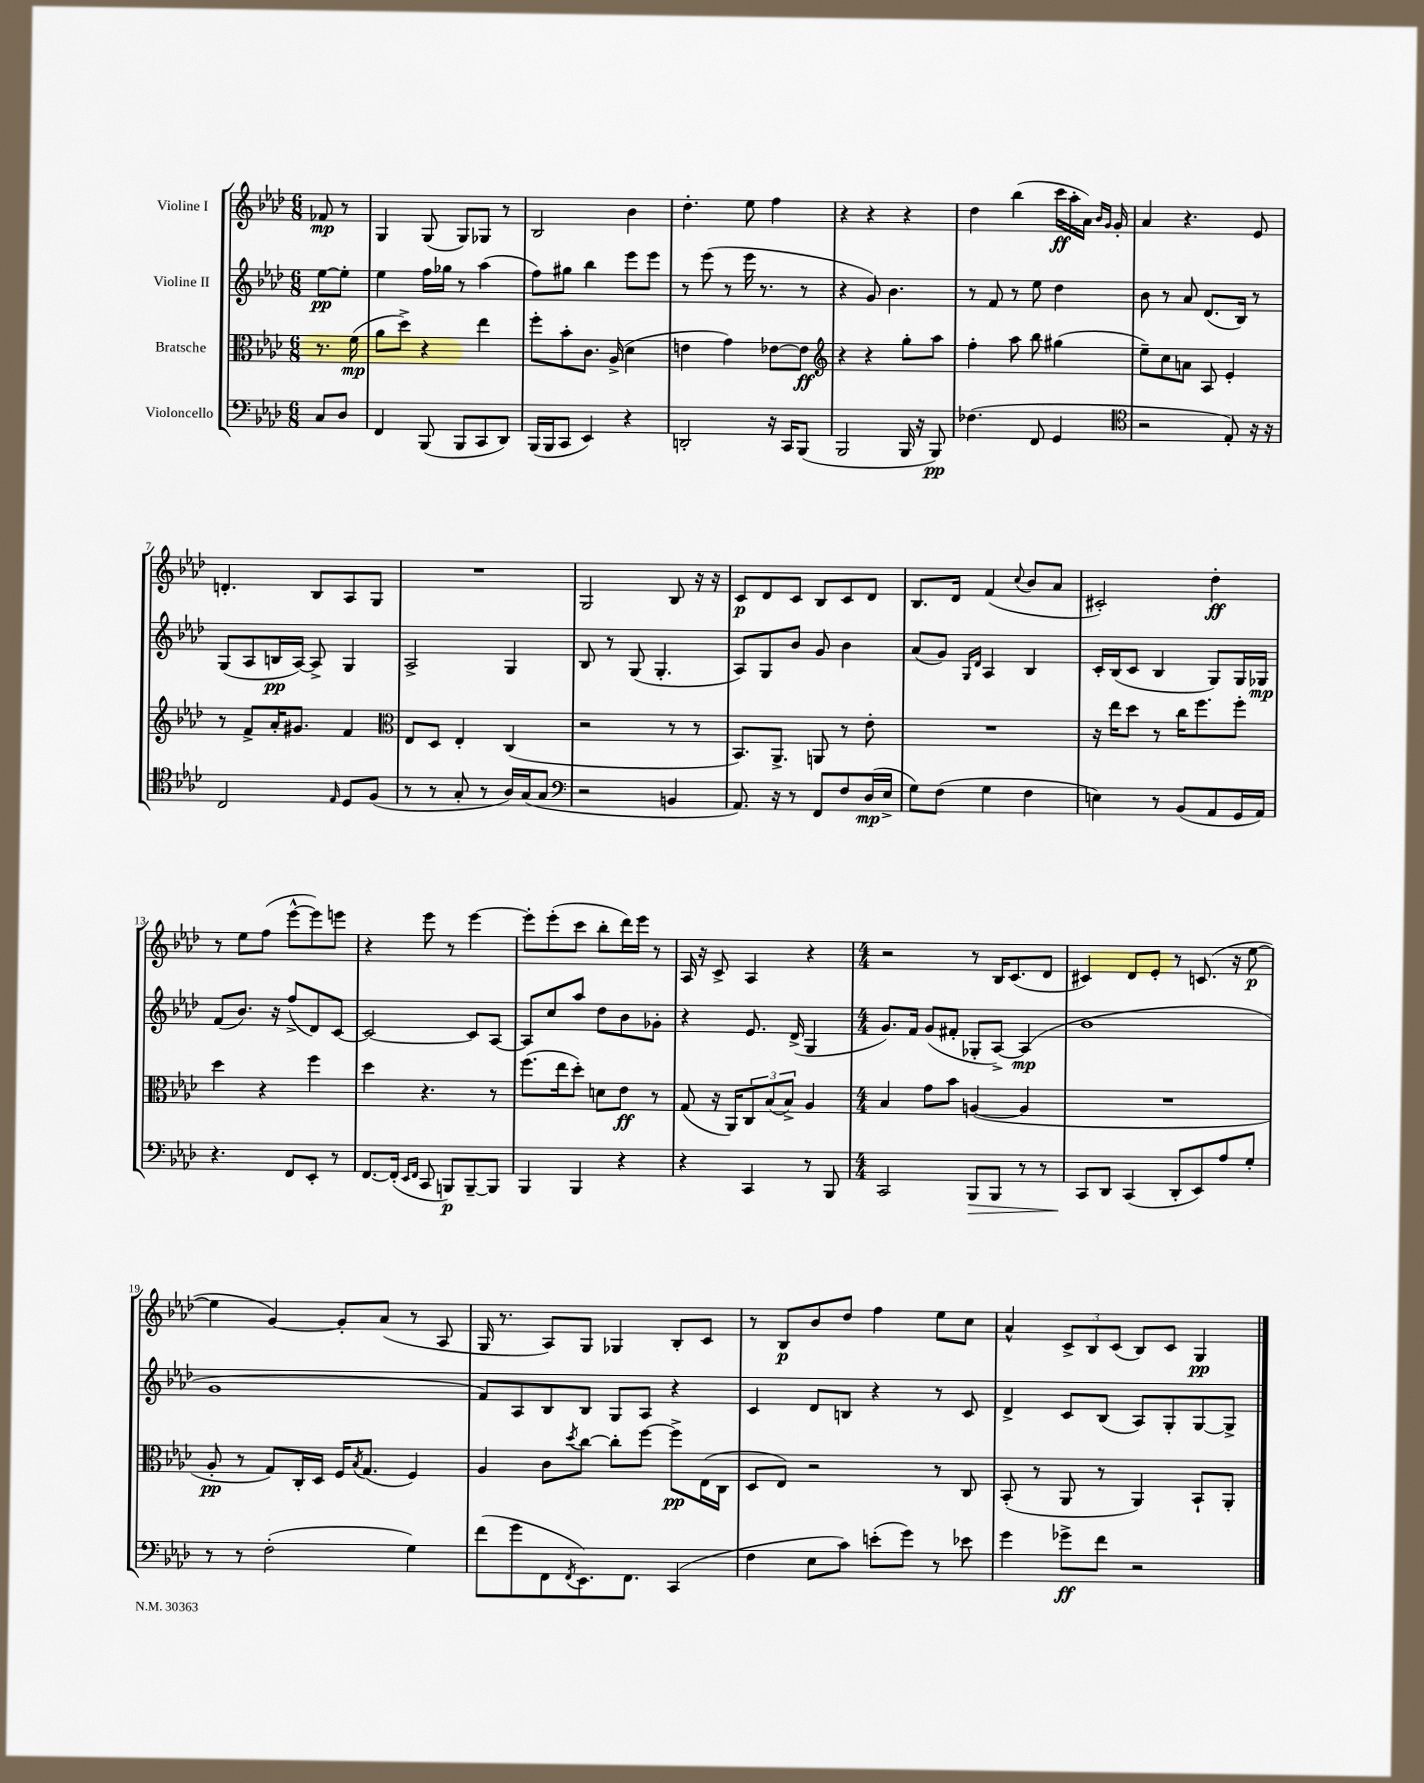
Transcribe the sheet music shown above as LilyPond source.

<<
\new StaffGroup <<
\new Staff = "s0" \with { instrumentName = "Violine I" } {
    \clef treble \key aes \major \numericTimeSignature \time 6/8 \partial 4
    fes'8\mp r8 |
    g4 g8( g8) ges8 r8 |
    bes2 bes'4 |
    des''4.-. ees''8 f''4 |
    r4 r4 r4 |
    des''4 bes''4( c'''16\ff aes''16-. aes'16) \grace { bes'16 g'16 } g'16-. |
    aes'4 r4. ees'8 |
    d'4.-. bes8 aes8 g8 |
    R2. |
    g2 bes8 r16 r16 |
    c'8\p des'8 c'8 bes8 c'8 des'8 |
    bes8. des'16 f'4( \appoggiatura { c''8 } bes'8 aes'8 |
    cis'2-.) des''4-.\ff |
    r8 ees''8 f''8( ees'''8~-^ ees'''8) e'''8 |
    r4 ees'''8 r8 ees'''4~ |
    ees'''8-. ees'''8-.( c'''8 bes''8-. des'''16) ees'''16 r8 |
    aes16 r16 c'8-> aes4 r4 |
    \numericTimeSignature \time 4/4 r2 r8 bes16 c'8.( des'8 |
    cis'4) des'8 ees'8-. r8 c'8.( r16 ees''8~\p |
    ees''4 g'4~) g'8-. aes'8( r8 aes8 |
    g16 r8. aes8) g8 ges4 bes8-. c'8 |
    r8 bes8\p bes'8 des''8 f''4 ees''8 c''8 |
    aes'4-^ \tuplet 3/2 { c'8-> bes8 c'8( } bes8) c'8 g4\pp \bar "|." |
}
\new Staff = "s1" \with { instrumentName = "Violine II" } {
    \clef treble \key aes \major \numericTimeSignature \time 6/8 \partial 4
    ees''8~\pp ees''8-. |
    ees''4 f''16 ges''16 r8 aes''4( |
    f''8) gis''8 bes''4 ees'''8 ees'''8 |
    r8 ees'''8( r8 ees'''16 r8. r8 |
    r4 g'8) bes'4. |
    r8 f'8 r8 ees''8 des''4 |
    bes'8 r8 aes'8 des'8.( bes16) r8 |
    g8( aes8 b16\pp aes16~) aes8-> g4 |
    aes2-> g4 |
    bes8 r8 g8( g4.-. |
    aes8) g8 bes'8 g'8 bes'4 |
    aes'8( g'8) \grace { g16 des'16 } aes4 bes4 |
    c'16-. bes16( c'8 bes4 g8) g16 ges16\mp |
    f'8( bes'8.) r16 f''8->( des'8) c'8~ |
    c'2~ c'8 aes8~ |
    aes8 c''8 aes''8 des''8 bes'8 ges'8-. |
    r4 ees'8. des'16->( g4 |
    \numericTimeSignature \time 4/4 g'8.) f'16 g'8( fis'8-. ges8-. aes8~->) aes4\mp( |
    bes'1 |
    g'1 |
    f'8) aes8 bes8 bes8 g8 aes8 r4 |
    c'4 des'8 b8 r4 r8 c'8 |
    des'4-> c'8 bes8( aes8) g8-. g8~ g8-> \bar "|." |
}
\new Staff = "s2" \with { instrumentName = "Bratsche" } {
    \clef alto \key aes \major \numericTimeSignature \time 6/8 \partial 4
    r8. f'16\mp( |
    aes'8 des''8->) r4 ees''4 |
    f''8-. bes'8-. c'8. aes16->( des'4 |
    e'4 g'4) ees'8~ ees'8\ff |
    \clef treble r4 r4 g''8-. aes''8 |
    f''4-. aes''8 bes''8 gis''4( |
    ees''8--) c''8 a'8 aes8 ees'4-. |
    r8 f'8-> aes'16-. gis'8. f'4 |
    \clef alto ees8 des8 ees4-. c4( |
    r2 r8 r8 |
    bes,8.) aes,8.-> a,8 r8 ees'8-. |
    R2. |
    r16 ees''16 des''8 r8 c''16 f''8. f''8-. |
    des''4 r4 f''4 |
    des''4 r4. r8 |
    f''8.( ees''16 des''8-.) d'8 ees'8\ff r8 |
    g8( r16 aes,16) \tuplet 3/2 { c8 bes8( bes8->) } aes4 |
    \numericTimeSignature \time 4/4 bes4 g'8 bes'8 a4~( a4 |
    R1 |
    aes8-.\pp r8 g8) c16-. des16 f16 \acciaccatura { bes8 } g8.( f4) |
    aes4 c'8 \acciaccatura { des''8 } c''8~ c''8-. f''8~ f''8->\pp ees16( c16 |
    des8 ees8) r2 r8 c8 |
    bes,8-.( r8 aes,8 r8 aes,4) bes,8-! aes,8-. \bar "|." |
}
\new Staff = "s3" \with { instrumentName = "Violoncello" } {
    \clef bass \key aes \major \numericTimeSignature \time 6/8 \partial 4
    c8 des8 |
    f,4 bes,,8( bes,,8 c,8 des,8) |
    bes,,16( bes,,16 c,8 ees,4) r4 |
    d,2-. r16 c,16 bes,,8( |
    bes,,2 bes,,16 r16 bes,,8\pp) |
    fes4.( f,8 g,4 |
    \clef tenor r2 ees8-.) r16 r16 |
    c2 \grace { ees16 } des8 f8( |
    r8 r8 g8-. r8 aes16) g16( g8 |
    \clef bass r2 b,4 |
    aes,8.) r16 r8 f,8 f8 des16\mp( ees16-> |
    g8) f8( g4 f4 |
    e4) r8 bes,8( aes,8 g,16 aes,16) |
    r4. f,8 ees,8-. r8 |
    f,8.~ f,16-.( \grace { ees,16 f,16 } c,8 b,,8\p) b,,8~-- b,,8 |
    bes,,4 bes,,4 r4 |
    r4 c,4 r8 bes,,8 |
    \numericTimeSignature \time 4/4 c,2 bes,,8\> bes,,8 r8 r8 |
    c,8\! des,8 c,4( des,8-. ees,8) aes8 g8-. |
    r8 r8 f2-.( g4) |
    f'8( g'8 f,8 \acciaccatura { f,8 } ees,8.) f,8. c,4( |
    f4 ees8 c'8) e'8-.( g'8) r8 ees'8 |
    g'4 ges'8->\ff f'8 r2 \bar "|." |
}
>>
>>
